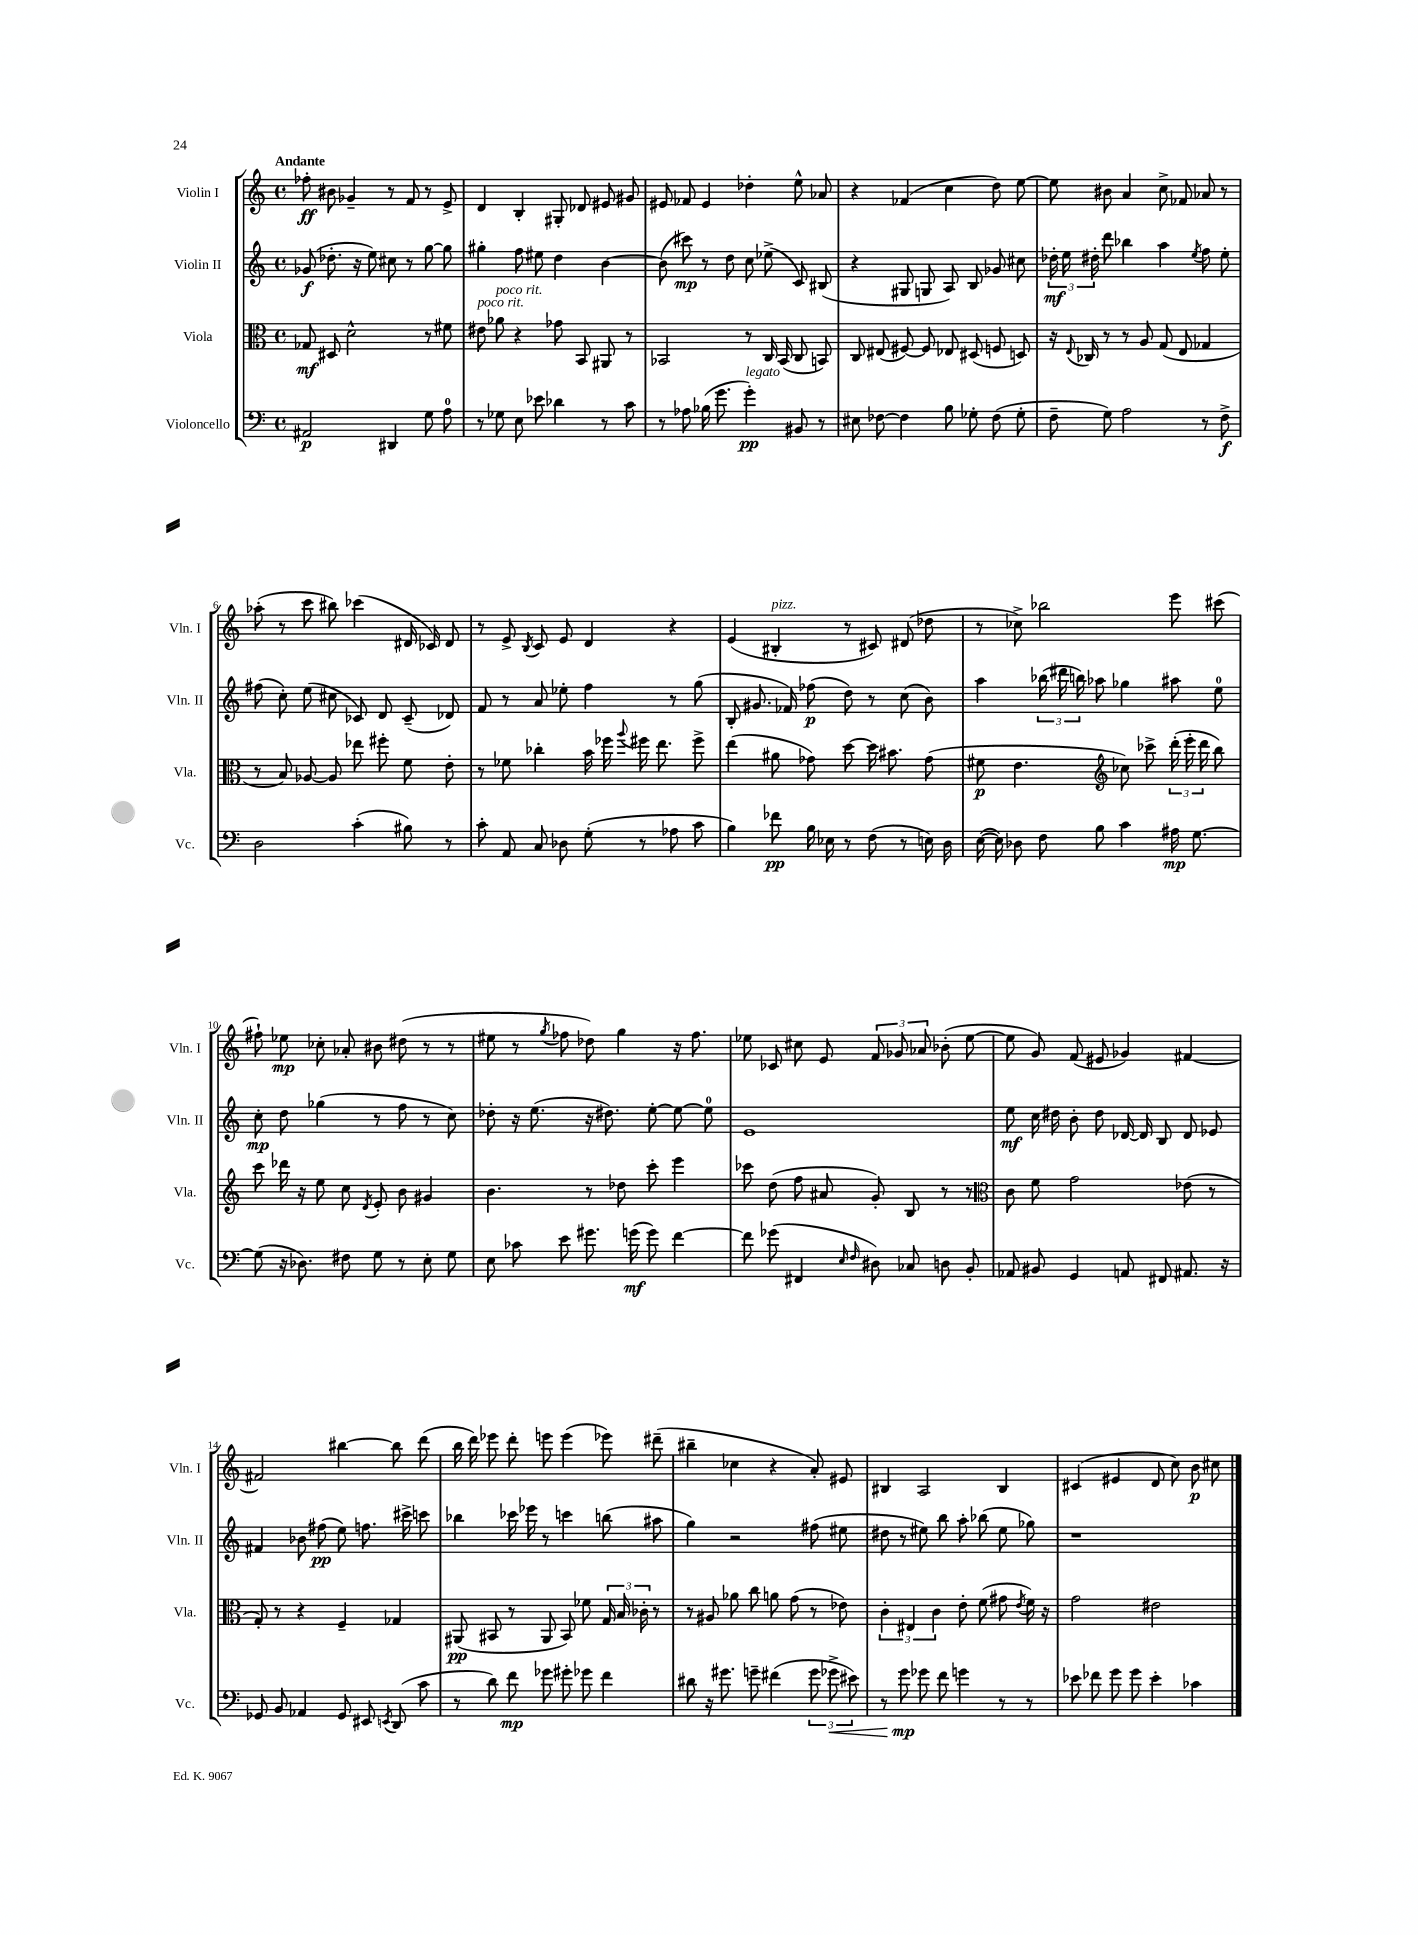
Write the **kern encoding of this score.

**kern	**dynam	**kern	**dynam	**kern	**dynam	**kern	**dynam
*part4	*part4	*part3	*part3	*part2	*part2	*part1	*part1
*staff4	*staff4	*staff3	*staff3	*staff2	*staff2	*staff1	*staff1
*I"Violoncello	*	*I"Viola	*	*I"Violin II	*	*I"Violin I	*
*I'Vc.	*	*I'Vla.	*	*I'Vln. II	*	*I'Vln. I	*
*clefF4	*	*clefC3	*	*clefG2	*	*clefG2	*
*k[]	*	*k[]	*	*k[]	*	*k[]	*
*M4/4	*	*M4/4	*	*M4/4	*	*M4/4	*
*met(c)	*	*met(c)	*	*met(c)	*	*met(c)	*
=1	=1	=1	=1	=1	=1	=1	=1
!	!	!	!	!	!	!LO:TX:a:B:t=Andante	!
2AA#X/	p	8G-X/	mf	(8g-X/	f	8ff-X'\	ff
.	.	8D#X/	.	8.dd-X'\	.	8b#X\	.
.	.	2d^^\	.	.	.	4g-X~/	.
.	.	.	.	16r	.	.	.
.	.	.	.	8ee\)	.	.	.
4DD#X/	.	.	.	8cc#X\	.	8r	.
.	.	.	.	8r	.	8f/	.
8G\	.	8r	.	[8gg\	.	8r	.
8A\	.	8f#X\	.	8gg\]	.	8e^/	.
=2	=2	=2	=2	=2	=2	=2	=2
!	!	!LO:TX:a:i:t=poco rit.	!	!	!	!	!
8r	.	8e#X\	.	4gg#X'\	.	4d/	.
!	!	!LO:TX:a:i:t=poco rit.	!	!	!	!	!
8G-X\	.	8a-X\	.	.	.	.	.
8E\	.	4r	.	8ff\	.	4B'/	.
8e-X\	.	.	.	8ee#X\	.	.	.
4d-X\	.	8g-X\	.	4dd\	.	8G#X'/	.
.	.	8BB/	.	.	.	8d-X/	.
8r	.	8AA#X/	.	[4b\	.	8e#X/	.
8c\	.	8r	.	.	.	8g#X/	.
=3	=3	=3	=3	=3	=3	=3	=3
8r	.	2BB-X/	.	(8b\]	.	8e#X/	.
8A-X\	.	.	.	8ccc#X\)	mp	8f-X/	.
(16B-X\	.	.	.	8r	.	4e#/	.
8.g\	.	.	.	.	.	.	.
.	.	.	.	8dd\	.	.	.
!LO:TX:a:i:t=legato	!	!	!	!	!	!	!
4g'\)	pp	8r	.	8cc\	.	4dd-X'\	.
.	.	16C/	.	(8ee-X^\	.	.	.
.	.	(16BB-/	.	.	.	.	.
8BB#X/	.	8C/	.	8c/)	.	8ee^^\	.
8r	.	8BBn/)	.	(8B#X/	.	8a-X/	.
=4	=4	=4	=4	=4	=4	=4	=4
8E#X\	.	8C/	.	4r	.	4r	.
[8F-X\	.	(8E#X/	.	.	.	.	.
4F-\]	.	[8F#X/)	.	8G#X/	.	(4f-X/	.
.	.	8F#/]	.	8Gn/	.	.	.
8B\	.	8E-X/	.	8A/)	.	4cc\	.
8G-X'\	.	(8D#X/	.	8B/	.	.	.
(8F-\	.	8Fn/	.	8g-X/	.	8dd\)	.
8G-'\	.	8Dn/)	.	8cc#X\	.	[8ee\	.
=5	=5	=5	=5	=5	=5	=5	=5
8F~\	.	16r	.	24dd-X'\	mf	8ee\]	.
.	.	.	.	24ee\	.	.	.
.	.	8qqE/	.	.	.	.	.
.	.	16C-X/	.	.	.	.	.
.	.	.	.	24dd#X'\	.	.	.
8G\)	.	8r	.	8ddd\	.	8b#X\	.
2A\	.	8r	.	4bb-X\	.	4a/	.
.	.	8A/	.	.	.	.	.
.	.	(8G/	.	4aa\	.	8cc^\	.
.	.	8E/	.	.	.	8f-X/	.
.	.	.	.	8qee/	.	.	.
8r	.	4G-X/	.	8ff\	.	8a-X/	.
8F^\	f	.	.	8ee'\	.	8r	.
!!LO:LB:g=z
=6	=6	=6	=6	=6	=6	=6	=6
2D\	.	8r	.	(8ff#X\	.	(8aa-X'\	.
.	.	8B/)	.	8cc'\)	.	8r	.
.	.	[8A-X/	.	(8ee\	.	8ccc\	.
.	.	8A-/]	.	8cc#X\	.	8bb#X\)	.
(4c'\	.	8ee-X\	.	8c-X/)	.	(4ccc-X\	.
.	.	8ff#X'\	.	8d/	.	.	.
8B#X\)	.	8f\	.	(8c-~/	.	16d#X/	.
.	.	.	.	.	.	16c-X/)	.
8r	.	8e'\	.	8d-X/)	.	8d#/	.
=7	=7	=7	=7	=7	=7	=7	=7
8c'\	.	8r	.	8f/	.	8r	.
8AA/	.	8f-X\	.	8r	.	8e^/	.
.	.	.	.	.	.	8qB/	.
8C/	.	4cc-X'\	.	8a/	.	8c/	.
8D-X\	.	.	.	8ee-X'\	.	8e/	.
(8G'\	.	16b\	.	4ff\	.	4d/	.
.	.	16ff-X\	.	.	.	.	.
.	.	8qqaa/	.	.	.	.	.
8r	.	16ff#X\	.	.	.	.	.
.	.	8.ee\	.	.	.	.	.
8A-X\	.	.	.	8r	.	4r	.
8c\	.	8ff#^\	.	(8gg\	.	.	.
=8	=8	=8	=8	=8	=8	=8	=8
4B\)	.	(4ee\	.	8B'/	.	(4e/	.
.	.	.	.	8.g#X/	.	.	.
!	!	!	!	!	!	!LO:TX:a:i:t=pizz.	!
8f-X\	pp	8a#X\	.	.	.	4B#X'/	.
.	.	.	.	16f-X/)	.	.	.
16B\	.	8g-X\)	.	(8ff-X\	p	.	.
16E-X\	.	.	.	.	.	.	.
8r	.	[8dd\	.	8dd\)	.	8r	.
(8F\	.	16dd\]	.	8r	.	8c#X/)	.
.	.	8.b#X\	.	.	.	.	.
8r	.	.	.	(8cc\	.	(8d#X/	.
16En\)	.	(8g-\	.	8b\)	.	8dd-X\	.
16D\	.	.	.	.	.	.	.
=9	=9	=9	=9	=9	=9	=9	=9
([16E\	.	8f#X\	p	4aa\	.	8r	.
16E\])	.	.	.	.	.	.	.
8D-X\	.	4.e\	.	.	.	8cc-X^\)	.
8F\	.	.	.	(24bb-X\	.	2bb-X\	.
.	.	.	.	24ddd#X\	.	.	.
.	.	.	.	24bbn\)	.	.	.
8B\	.	.	.	8aa-X\	.	.	.
*	*	*clefG2	*	*	*	*	*
4c\	.	8cc-X\)	.	4gg-X\	.	.	.
.	.	8ccc-X^\	.	.	.	.	.
16A#X\	mp	(24ddd'\	.	8aa#X\	.	8eee\	.
.	.	24eee'\	.	.	.	.	.
[8.G\	.	.	.	.	.	.	.
.	.	24ddd\	.	.	.	.	.
.	.	8bb\)	.	8ee\	.	(8ccc#X\	.
!!LO:LB:g=z
=10	=10	=10	=10	=10	=10	=10	=10
(8G\]	.	8ccc\	.	8cc'\	mp	8ff#X`\)	.
16r	.	16ddd-X\	.	8dd\	.	8ee-X\	mp
8.D-X\)	.	16r	.	.	.	.	.
.	.	8ee\	.	(4gg-X\	.	8cc-X'\	.
8F#X\	.	8cc\	.	.	.	8a-X'/	.
.	.	8qd/	.	.	.	.	.
8G\	.	8e'/	.	8r	.	8b#X\	.
8r	.	8b\	.	8ff\	.	(8dd#X\	.
8E'\	.	4g#X/	.	8r	.	8r	.
8G\	.	.	.	8cc\)	.	8r	.
=11	=11	=11	=11	=11	=11	=11	=11
8E\	.	4.b\	.	8dd-X'\	.	8ee#X\	.
8c-X\	.	.	.	16r	.	8r	.
.	.	.	.	(8.ee\	.	.	.
.	.	.	.	.	.	8qgg/	.
8e\	.	.	.	.	.	8ff-X\	.
8.g#X\	.	8r	.	16r	.	8dd-X\)	.
.	.	.	.	8.dd#X\)	.	.	.
.	.	8dd-X\	.	.	.	4gg\	.
(16gn\	mf	.	.	.	.	.	.
8g\)	.	8ccc'\	.	[8ee'\	.	.	.
[4f\	.	4eee\	.	8ee\_	.	16r	.
.	.	.	.	.	.	8.ff-\	.
.	.	.	.	8ee\]	.	.	.
=12	=12	=12	=12	=12	=12	=12	=12
8f\]	.	8ccc-X\	.	1e	.	8ee-X\	.
(8g-X\	.	(8dd\	.	.	.	8c-X/	.
4FF#X/	.	8ff\	.	.	.	8cc#X\	.
.	.	8a#X/	.	.	.	8e/	.
16qqE/	.	.	.	.	.	.	.
16qqF/	.	.	.	.	.	.	.
8D#X\)	.	8g'/)	.	.	.	12f/	.
.	.	.	.	.	.	12g-X/	.
8C-X/	.	8B/	.	.	.	.	.
.	.	.	.	.	.	12a-X/	.
8Dn\	.	8r	.	.	.	(8b-X'\	.
8BB'/	.	8r	.	.	.	[8ee-\	.
=13	=13	=13	=13	=13	=13	=13	=13
*	*	*clefC3	*	*	*	*	*
8AA-X/	.	8c\	.	8ee\	mf	8ee-\]	.
8BB#X/	.	8f\	.	16cc\	.	8g/)	.
.	.	.	.	16dd#X\	.	.	.
4GG/	.	2g\	.	8b'\	.	(8f/	.
.	.	.	.	8dd#\	.	8e#X/	.
8AAn/	.	.	.	[16d-X/	.	4g-X/)	.
.	.	.	.	16d-/]	.	.	.
8FF#X/	.	.	.	8B/	.	.	.
8.AA#X/	.	(8e-X\	.	8d-/	.	[4f#X/	.
.	.	8r	.	8e-X/	.	.	.
16r	.	.	.	.	.	.	.
!!LO:LB:g=z
=14	=14	=14	=14	=14	=14	=14	=14
8GG-X/	.	8G'/)	.	4f#X/	.	2f#X/]	.
8BB/	.	8r	.	.	.	.	.
4AA-X/	.	4r	.	8b-X\	.	.	.
.	.	.	.	(8ff#X\	pp	.	.
8GG-/	.	4F~/	.	8ee\)	.	[4bb#X\	.
8EE#X/	.	.	.	8.ffn\	.	.	.
8qEEn/	.	.	.	.	.	.	.
(8DD/	.	4G-X/	.	.	.	8bb#\]	.
.	.	.	.	16ccc#X^\	.	.	.
8c\	.	.	.	8cccn\	.	(8ddd\	.
=15	=15	=15	=15	=15	=15	=15	=15
8r	.	(8AA#X/	pp	4bb-X\	.	16bb\	.
.	.	.	.	.	.	16ddd\)	.
8d\)	.	8BB#X/	.	.	.	8eee-X\	.
8f\	mp	8r	.	16ccc-X\	.	8ddd'\	.
.	.	.	.	16eee-X\	.	.	.
8g-X\	.	8AA#/	.	8r	.	8eeen\	.
8g#X'\	.	8BB#/)	.	4cccn\	.	(4eee\	.
8g-X\	.	8f-X\	.	.	.	.	.
4f\	.	24G/	.	(8bbn\	.	8eee-X\)	.
.	.	24B/	.	.	.	.	.
.	.	24c-X'\	.	.	.	.	.
.	.	8r	.	8aa#X\	.	(8ddd#X~\	.
=16	=16	=16	=16	=16	=16	=16	=16
8d#X\	.	8r	.	4gg\)	.	4bb#X~\	.
16r	.	8A#X/	.	.	.	.	.
8.g#X\	.	.	.	.	.	.	.
.	.	8a-X\	.	2r	.	4cc-X\	.
8gn~\	.	8cc\	.	.	.	.	.
(4f#X\	.	8an\	.	.	.	4r	.
.	.	(8g\	.	.	.	.	.
12g\	.	8r	.	(8ff#X\	.	8a'/)	.
!	!LO:HP:b	!	!	!	!	!	!
12g-X^\	<	.	.	.	.	.	.
.	.	8e-X\)	.	8ee#X\	.	8e#X/	.
12e#X\)	.	.	.	.	.	.	.
=17	=17	=17	=17	=17	=17	=17	=17
8r	.	6c'\	.	8dd#X\	.	4B#X/	.
8g\	mp	.	.	8r	.	.	.
.	.	6E#X/	.	.	.	.	.
8g-X\	[	.	.	8ee#X\)	.	2A/	.
.	.	6c\	.	.	.	.	.
8f\	.	.	.	8bb\	.	.	.
4gn\	.	8e'\	.	8aa'\	.	.	.
.	.	(8f\	.	(8bb-X\	.	.	.
8r	.	8g#X\	.	8ee#\	.	4B#/	.
.	.	8qe/	.	.	.	.	.
8r	.	16f\)	.	8gg-X\)	.	.	.
.	.	16r	.	.	.	.	.
=18	=18	=18	=18	=18	=18	=18	=18
8e-X\	.	2g\	.	1r	.	(4c#X/	.
8f-X\	.	.	.	.	.	.	.
8g\	.	.	.	.	.	4e#X/	.
8g\	.	.	.	.	.	.	.
4e-'\	.	2e#X\	.	.	.	8d/	.
.	.	.	.	.	.	8cc\)	.
4c-X\	.	.	.	.	.	8b\	p
.	.	.	.	.	.	8cc#X\	.
==	==	==	==	==	==	==	==
*-	*-	*-	*-	*-	*-	*-	*-
